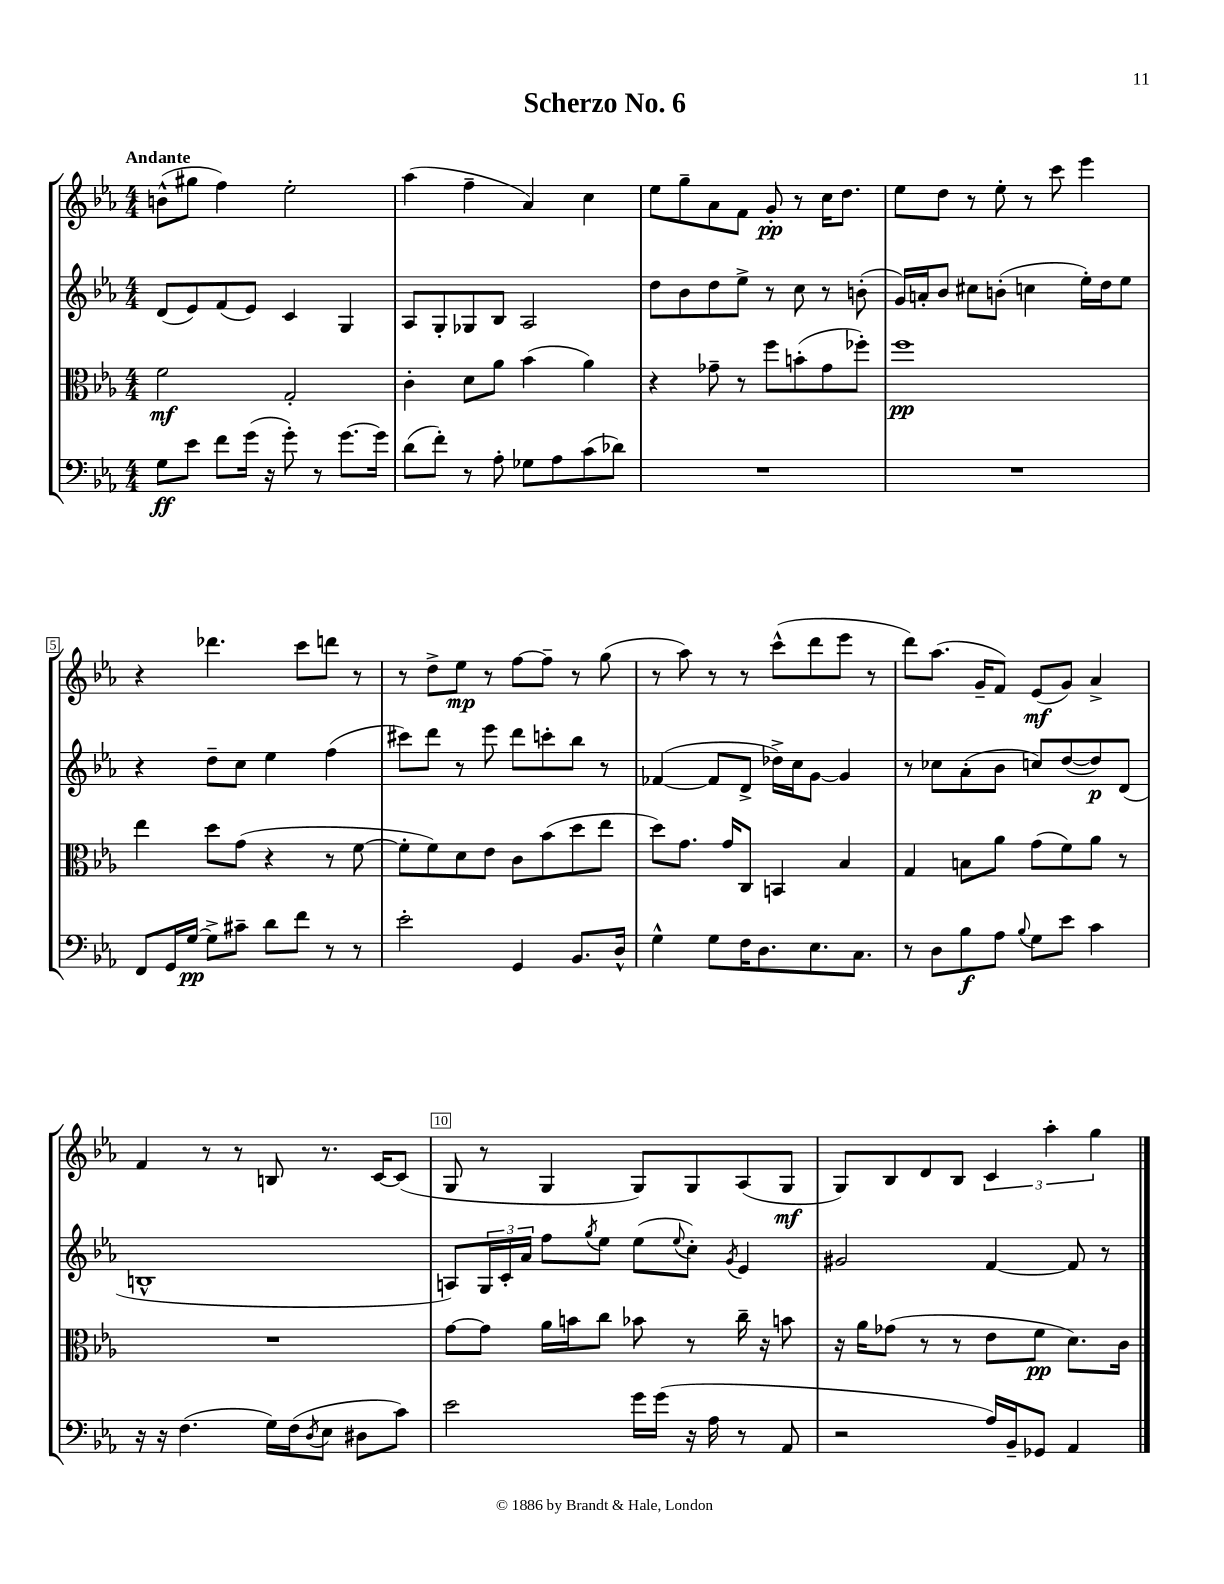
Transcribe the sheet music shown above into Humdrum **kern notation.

**kern	**kern	**kern	**kern
*staff4	*staff3	*staff2	*staff1
*clefF4	*clefC3	*clefG2	*clefG2
*k[b-e-a-]	*k[b-e-a-]	*k[b-e-a-]	*k[b-e-a-]
*M4/4	*M4/4	*M4/4	*M4/4
8G	2f	(8d	(8b^^
8e-	.	8e-)	8gg#
8f	.	(8f	4ff)
(16g	.	8e-)	.
16r	.	.	.
8g')	2G'	4c	2ee-'
8r	.	.	.
[8.g	.	4G	.
16g]	.	.	.
=	=	=	=
(8d	4c'	8A-	(4aa-
8f')	.	8G'	.
8r	8d	8G-	4ff~
8A-'	8a-	8B-	.
8G-	(4b-	2A-	4a-)
8A-	.	.	.
(8c	4a-)	.	4cc
8d-)	.	.	.
=	=	=	=
1r	4r	8dd	8ee-
.	.	8b-	8gg~
.	8g-~	8dd	8a-
.	8r	8ee-^	8f
.	8ff	8r	8g'
.	(8b'	8cc	8r
.	8g-	8r	16cc
.	.	.	8.dd
.	8ff-')	(8b'	.
=	=	=	=
1r	1ff	16g)	8ee-
.	.	16a'	.
.	.	8b-	8dd
.	.	8cc#	8r
.	.	(8b'	8ee-'
.	.	4cc	8r
.	.	.	8ccc
.	.	16ee-')	4eee-
.	.	16dd	.
.	.	8ee-	.
=	=	=	=
8FF	4ee-	4r	4r
16GG	.	.	.
[16G	.	.	.
8G^]	8dd	8dd~	4.ddd-
8c#~	(8g	8cc	.
8d	4r	4ee-	.
8f	.	.	8ccc
8r	8r	(4ff	8ddd
8r	[8f	.	8r
=	=	=	=
2e-'	8f']	8ccc#)	8r
.	8f)	8ddd	8dd^
.	8d	8r	8ee-
.	8e-	8eee-	8r
4GG	8c	8ddd	[8ff
.	(8b-	8ccc'	8ff~]
8.BB-	8dd	8bb-	8r
.	8ee-	8r	(8gg
16D^^	.	.	.
=	=	=	=
4G^^	8dd)	([4f-	8r
.	8.g	.	8aa-)
8G	.	8f-]	8r
.	16g	.	.
16F	8C	8d^	8r
8.D	.	.	.
.	4BB	16dd-^)	(8ccc^^
.	.	16cc	.
8.E-	.	[8g	8ddd
.	4B-	4g]	8eee-
8.C	.	.	.
.	.	.	8r
=	=	=	=
8r	4G	8r	8ddd)
8D	.	8cc-	(8.aa-
8B-	8B	(8a-'	.
.	.	.	16g~
8A-	8a-	8b-	8f)
8qqB-	.	.	.
8G	(8g	8cc)	(8e-
8e-	8f)	([8dd	8g)
4c	8a-	8dd])	4a-^
.	8r	(8d	.
=	=	=	=
16r	1r	1B^^	4f
16r	.	.	.
(4.F	.	.	.
.	.	.	8r
.	.	.	8r
16G)	.	.	8B
(16F	.	.	.
8qD	.	.	.
8E-	.	.	8.r
8D#	.	.	.
.	.	.	[16c
8c)	.	.	(8c]
=	=	=	=
2e-	[8g	8A)	8G
.	8g]	24G	8r
.	.	24c'	.
.	.	24a-	.
.	16a-	8ff	4G
.	16b	.	.
.	.	8qgg	.
.	8cc	8ee-	.
16g	8b-	(8ee-	8G)
(16g	.	.	.
.	.	8qqee-	.
16r	8r	8cc')	8G
16A-	.	.	.
.	.	8qg	.
8r	16cc~	4e-	(8A-
.	16r	.	.
8AA-	8b	.	8G
=	=	=	=
2r	16r	2g#	8G)
.	16a-	.	.
.	(8g-	.	8B-
.	8r	.	8d
.	8r	.	8B-
16A-)	8e-	[4f	6c
16BB-~	.	.	.
8GG-	8f	.	.
.	.	.	6aa-'
4AA-	8.d)	8f]	.
.	.	.	6gg
.	.	8r	.
.	16c	.	.
==	==	==	==
*-	*-	*-	*-
